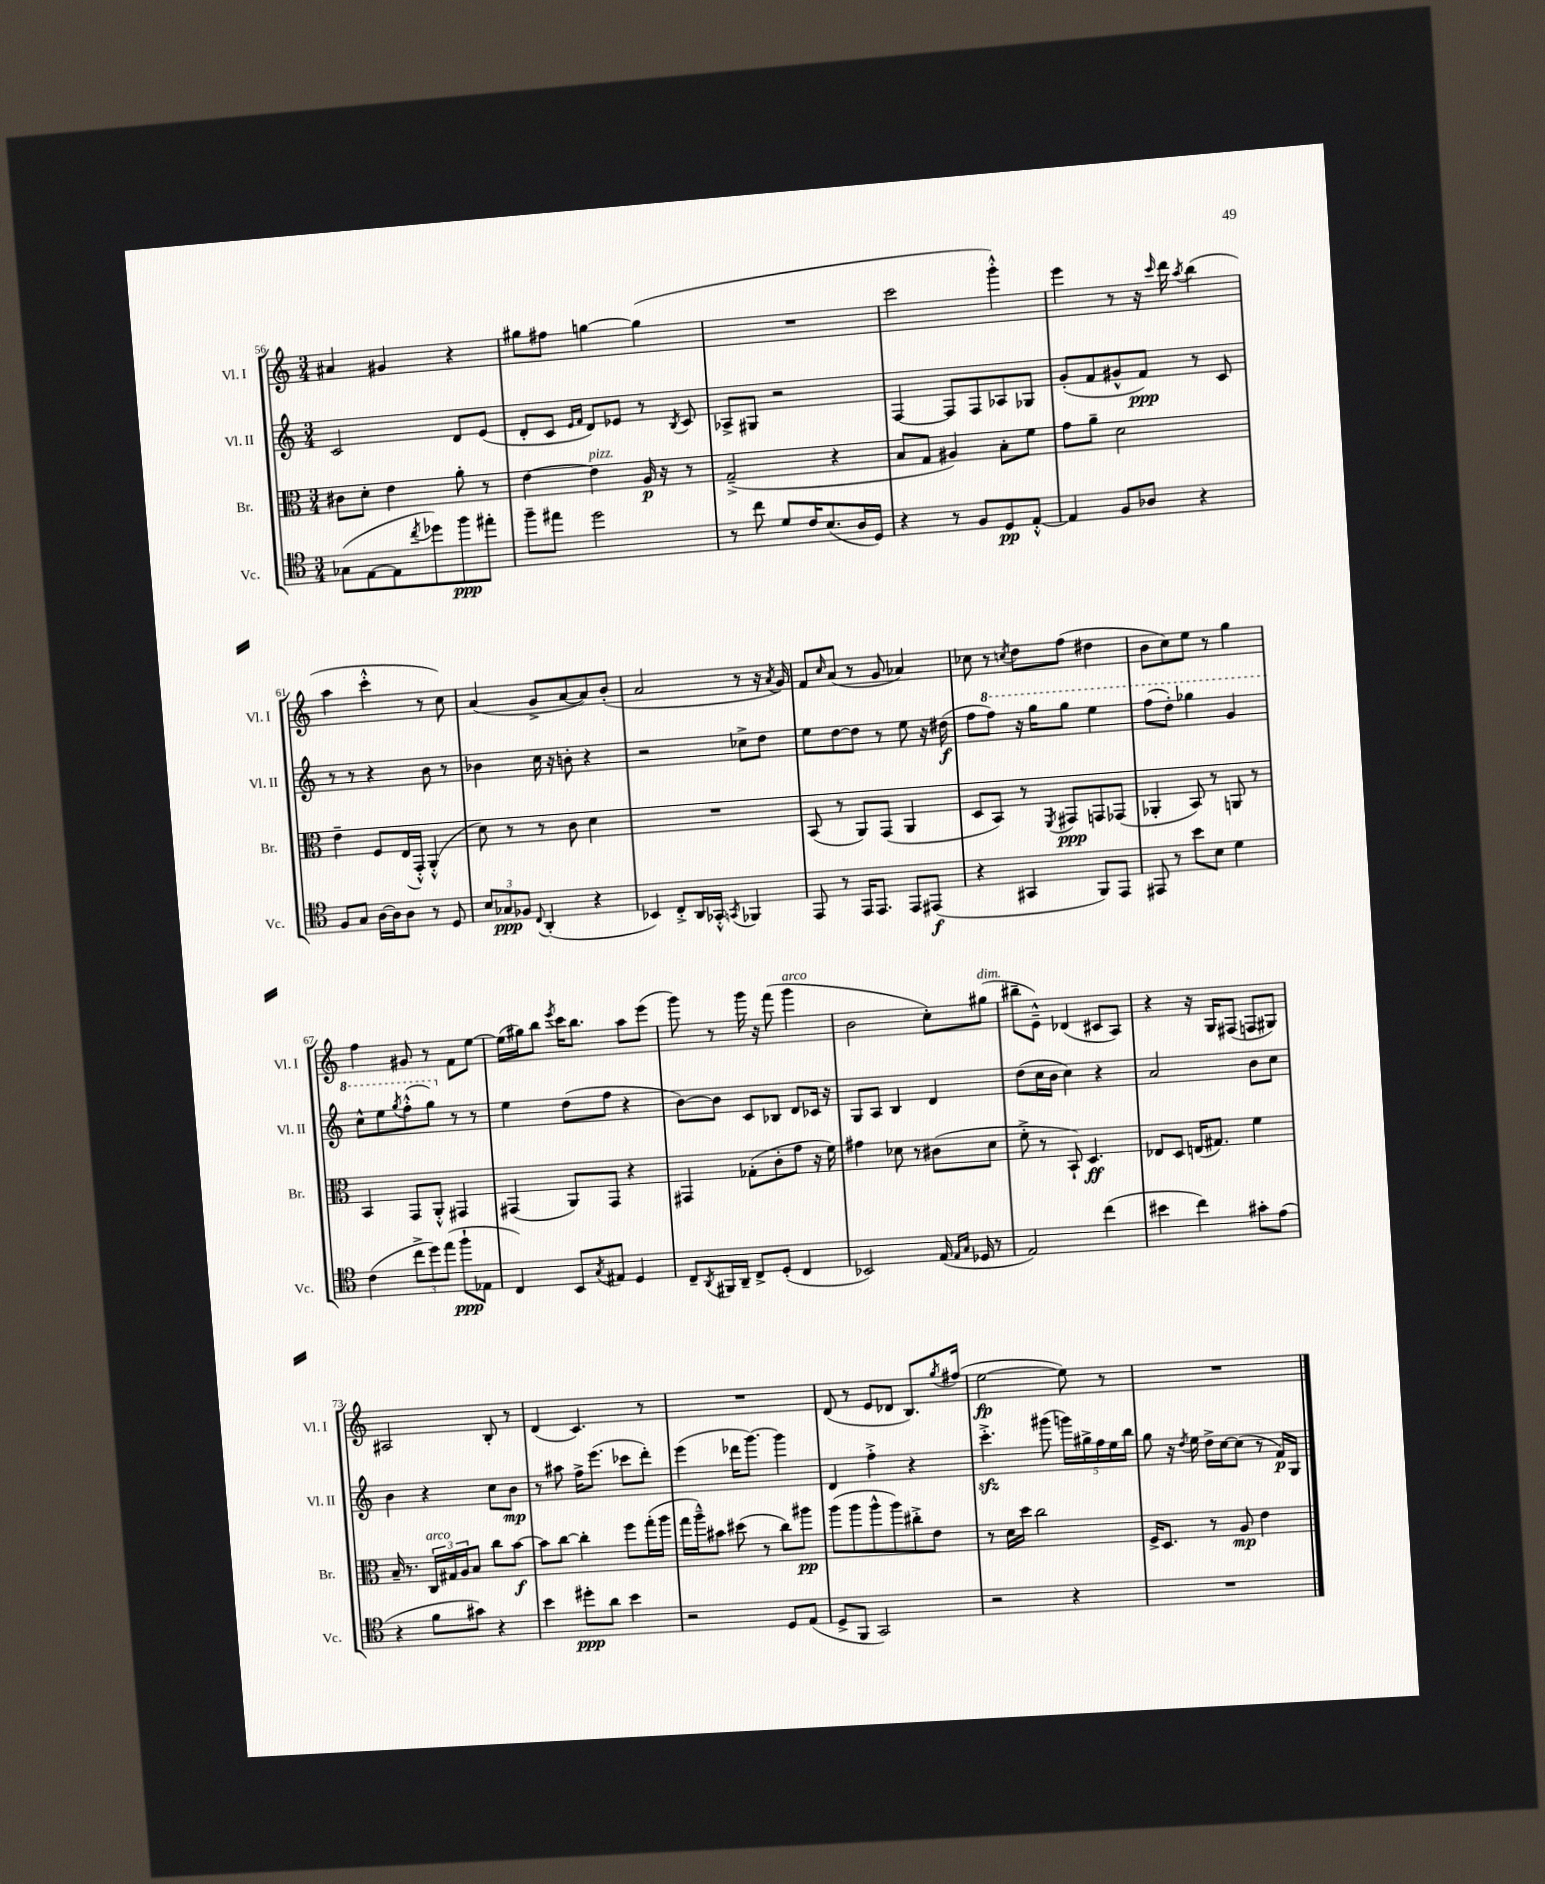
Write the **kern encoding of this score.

**kern	**dynam	**kern	**dynam	**kern	**dynam	**kern	**dynam
*part4	*part4	*part3	*part3	*part2	*part2	*part1	*part1
*staff4	*staff4	*staff3	*staff3	*staff2	*staff2	*staff1	*staff1
*I"Vc.	*	*I"Br.	*	*I"Vl. II	*	*I"Vl. I	*
*I'Vc.	*	*I'Br.	*	*I'Vl. II	*	*I'Vl. I	*
*clefC4	*	*clefC3	*	*clefG2	*	*clefG2	*
*k[]	*	*k[]	*	*k[]	*	*k[]	*
*M3/4	*	*M3/4	*	*M3/4	*	*M3/4	*
=56	=56	=56	=56	=56	=56	=56	=56
(8G-X\L	.	8c#X\L	.	2c/	.	4a#X/	.
[8E\	.	8d'\J	.	.	.	.	.
8E\]	.	4e\	.	.	.	4g#X/	.
8qcc/	.	.	.	.	.	.	.
8dd-X\)	.	.	.	.	.	.	.
8ff\	ppp	8a'\	.	8d/L	.	4r	.
8ee#X'\J	.	8r	.	(8e/J	.	.	.
=57	=57	=57	=57	=57	=57	=57	=57
8ff~\L	.	[4e\	.	8d'/L	.	8gg#X\L	.
8ee#X\J	.	.	.	8c/J	.	8ff#X\J	.
.	.	.	.	16qqe/LL	.	.	.
.	.	.	.	16qqf/JJ	.	.	.
!	!	!LO:TX:a:i:t=pizz.	!	!	!	!	!
2dd\	.	4e\]	.	8d/L)	.	[4ggn\	.
.	.	.	.	8e-X/J	.	.	.
.	.	16A/	p	8r	.	(4gg\]	.
.	.	16r	.	.	.	.	.
.	.	.	.	8qB/	.	.	.
.	.	8r	.	8c/	.	.	.
=58	=58	=58	=58	=58	=58	=58	=58
8r	.	(2G~^/	.	8A-X^/L	.	2.r	.
8cc\	.	.	.	8G#X/J	.	.	.
8d/L	.	.	.	2r	.	.	.
16c/K	.	.	.	.	.	.	.
(8.B/	.	.	.	.	.	.	.
.	.	4r	.	.	.	.	.
16A/L	.	.	.	.	.	.	.
16D/JJ)	.	.	.	.	.	.	.
=59	=59	=59	=59	=59	=59	=59	=59
4r	.	8B/L	.	[4F/	.	2ccc\	.
.	.	8G/J	.	.	.	.	.
8r	.	4A#X/)	.	8F/L]	.	.	.
8F/L	.	.	.	8F/	.	.	.
8D/	pp	8B'\L	.	8A-X/	.	4ggg'^^\)	.
[8E'^^/J	.	8f\J	.	8G-X/J	.	.	.
=60	=60	=60	=60	=60	=60	=60	=60
4E/]	.	8g\L	.	(8g'/L	.	4eee\	.
.	.	8a~\J	.	8f/	.	.	.
8F/L	.	2d\	.	8g#X^^/	.	8r	.
8A-X/J	.	.	.	8f/J)	ppp	16r	.
.	.	.	.	.	.	16qqccc/	.
.	.	.	.	.	.	16ddd\	.
.	.	.	.	.	.	8qaa/	.
4r	.	.	.	8r	.	(4bb\	.
.	.	.	.	8c/	.	.	.
!!LO:LB:g=z
=61	=61	=61	=61	=61	=61	=61	=61
8F/L	.	4e~\	.	8r	.	4aa\	.
8G/J	.	.	.	8r	.	.	.
[16A\LL	.	8F/L	.	4r	.	4ccc'^^\	.
16A\J]	.	.	.	.	.	.	.
8A\J	.	(16E/L	.	.	.	.	.
.	.	16GG'^^/JJ)	.	.	.	.	.
8r	.	(4AA'^^/	.	8b\	.	8r	.
8D/	.	.	.	8r	.	8cc\)	.
=62	=62	=62	=62	=62	=62	=62	=62
12B/L	.	8d\)	.	4b-X\	.	(4a/	.
12G-X/	ppp	.	.	.	.	.	.
.	.	8r	.	.	.	.	.
12F-X/J	.	.	.	.	.	.	.
8qqC/	.	.	.	.	.	.	.
(4AA'/	.	8r	.	16cc\	.	8g^/L	.
.	.	.	.	16r	.	.	.
.	.	8c\	.	8bn'\	.	[8a/	.
4r	.	4d\	.	4r	.	8a/])	.
.	.	.	.	.	.	(8b'/J	.
=63	=63	=63	=63	=63	=63	=63	=63
4BB-X/)	.	2.r	.	2r	.	2a/	.
8C'^/L	.	.	.	.	.	.	.
16AA/L	.	.	.	.	.	.	.
16GG-X'^^/JJ	.	.	.	.	.	.	.
8qGGn/	.	.	.	.	.	.	.
4FF-X/	.	.	.	8cc-X^\L	.	8r	.
.	.	.	.	8dd\J	.	16r	.
.	.	.	.	.	.	8qa/	.
.	.	.	.	.	.	16g/)	.
=64	=64	=64	=64	=64	=64	=64	=64
8EE/	.	(8BB/	.	8ee\L	.	8f/L	.
.	.	.	.	.	.	16qqcc/	.
8r	.	8r	.	[8dd\	.	(8a/J	.
16EE/KL	.	8AA/L)	.	8dd\J]	.	8r	.
8.EE/J	.	.	.	.	.	.	.
.	.	(8GG/J	.	8r	.	8g/	.
8EE/L	.	4AA/	.	8ee\	.	4a-X/)	.
(8EE#X/J	f	.	.	16r	.	.	.
.	.	.	.	(16dd#X\	f	.	.
=65	=65	=65	=65	=65	=65	=65	=65
4r	.	8D/L	.	8ff\L	.	8cc-X\	.
*	*	*	*	*8va	*	*	*
.	.	8BB/J)	.	8fff\J)	.	8r	.
.	.	.	.	.	.	8qccn/	.
4GG#X/	.	8r	.	16r	.	8dd\L	.
.	.	.	.	16ggg\KL	.	.	.
.	.	8qFF/	.	.	.	.	.
.	.	8GG#X/L	ppp	8ggg\J	.	(8ff\J	.
8FF/L)	.	8GGn/	.	4eee\	.	4dd#X\	.
8EE/J	.	(8GG-X/J	.	.	.	.	.
=66	=66	=66	=66	=66	=66	=66	=66
8EE#X/	.	4AA-X'/	.	(8fff\L	.	8b\L	.
8r	.	.	.	8ddd'\J)	.	8cc\)	.
8b\L	.	8BB/)	.	4ggg-X\	.	8ee\J	.
8B\J	.	8r	.	.	.	8r	.
4d\	.	8AAn/	.	4gg/	.	4gg\	.
.	.	8r	.	.	.	.	.
!!LO:LB:g=z
=67	=67	=67	=67	=67	=67	=67	=67
(4c\	.	4BB/	.	8ccc^^\L	.	4ff\	.
.	.	.	.	8eee\	.	.	.
.	.	.	.	8qggg/	.	.	.
12cc^\L	.	8GG/L	.	(8fff'^^\	.	8g#X/	.
12dd\)	.	.	.	.	.	.	.
.	.	8AA'^^/J	.	8ggg\J)	.	8r	.
(12ee\J	.	.	.	.	.	.	.
*	*	*	*	*X8va	*	*	*
8ff`\L	ppp	4GG#X/	.	8r	.	8f\L	.
8E-X\J	.	.	.	8r	.	[8ee\J	.
=68	=68	=68	=68	=68	=68	=68	=68
4C/)	.	(4GG#X/	.	4ee\	.	(16ee\LL]	.
.	.	.	.	.	.	16gg#X\J)	.
.	.	.	.	.	.	8bb\J	.
.	.	.	.	.	.	8qeee/	.
8BB/L	.	8AA/L)	.	(8dd\L	.	16ccc\KL	.
.	.	.	.	.	.	8.bb\J	.
8qG/	.	.	.	.	.	.	.
8E#X/J	.	8GG#/J	.	8ff\J	.	.	.
4D/	.	4r	.	4r	.	8aa\L	.
.	.	.	.	.	.	(8eee\J	.
=69	=69	=69	=69	=69	=69	=69	=69
8C~/L	.	4GG#X/	.	[8b\L)	.	8ggg\)	.
8qAA/	.	.	.	.	.	.	.
16FF#X/L	.	.	.	8b\J]	.	8r	.
16AA~/JJ	.	.	.	.	.	.	.
8C^/L	.	(8G-X'\L	.	8c/L	.	16ggg\	.
.	.	.	.	.	.	16r	.
(8D'/J	.	8c'\	.	8B-X/J	.	(8fff\	.
!	!	!	!	!	!	!LO:TX:a:i:t=arco	!
4C/	.	8g\J	.	8d/L	.	4ggg\	.
.	.	16r	.	16c-X/Jk	.	.	.
.	.	16f\)	.	16r	.	.	.
=70	=70	=70	=70	=70	=70	=70	=70
2BB-X/)	.	4g#X\	.	8G/L	.	2b\	.
.	.	.	.	8A/J	.	.	.
.	.	8d-X\	.	4B/	.	.	.
.	.	8r	.	.	.	.	.
(16E/	.	(8c#X\L	.	4d/	.	8cc'\L)	.
16qqE/LL	.	.	.	.	.	.	.
16qqG/JJ	.	.	.	.	.	.	.
16D-X/	.	.	.	.	.	.	.
!	!	!	!	!	!	!LO:TX:a:i:t=dim.	!
8r	.	8d-\J	.	.	.	(8gg#X\J	.
=71	=71	=71	=71	=71	=71	=71	=71
2E/)	.	8f'^\	.	(8dd\L	.	8bb#X~\L	.
.	.	8r	.	16cc\L	.	8e~^^\J)	.
.	.	.	.	16b\JJ	.	.	.
.	.	8BB`/)	.	4cc\)	.	(4d-X/	.
.	.	4.D/	ff	.	.	.	.
(4cc\	.	.	.	4r	.	8c#X/L	.
.	.	.	.	.	.	8A/J)	.
=72	=72	=72	=72	=72	=72	=72	=72
4b#X\	.	8E-X/L	.	2a/	.	4r	.
.	.	8D/J	.	.	.	.	.
4cc\)	.	(16En/KL	.	.	.	16r	.
.	.	8.G#X/J)	.	.	.	16G/KL	.
.	.	.	.	.	.	(8F#X/J	.
8g#X'\L	.	4f\	.	8b\L	.	8Fn/L	.
(8e\J	.	.	.	8cc\J	.	8G#X/J)	.
!!LO:LB:g=z
=73	=73	=73	=73	=73	=73	=73	=73
4r	.	16B~/	.	4b\	.	2A#X/	.
.	.	8.r	.	.	.	.	.
!	!	!LO:TX:a:i:t=arco	!	!	!	!	!
8f\L	.	24C/LL	.	4r	.	.	.
.	.	24G#X/	.	.	.	.	.
.	.	24A/J	.	.	.	.	.
8g#X\J)	.	8B/J	.	.	.	.	.
4r	.	8cc\L	.	8cc\L	.	8B'/	.
.	.	[8b\J	f	8b\J	mp	8r	.
=74	=74	=74	=74	=74	=74	=74	=74
4b\	.	8b\L]	.	8r	.	(4d/	.
.	.	[8cc\J	.	8aa#X\	.	.	.
8dd#X'\L	ppp	4cc'\]	.	16ff^\KL	.	4.c/)	.
.	.	.	.	(8.eee\J	.	.	.
8a\J	.	.	.	.	.	.	.
4b\	.	8ff\L	.	8ccc-X\L	.	.	.
.	.	(16gg'\L	.	8ddd'\J)	.	8r	.
.	.	16aa\JJ	.	.	.	.	.
=75	=75	=75	=75	=75	=75	=75	=75
2r	.	16gg\LL	.	(4eee\	.	2.r	.
.	.	16aa~^^\J)	.	.	.	.	.
.	.	8b#X\J	.	.	.	.	.
.	.	(8dd#X\	.	16ddd-X\KL	.	.	.
.	.	.	.	[8.ggg\J)	.	.	.
.	.	8r	.	.	.	.	.
8D/L	.	8cc\L)	.	4ggg\]	.	.	.
(8E/J	.	8aa#X\J	pp	.	.	.	.
=76	=76	=76	=76	=76	=76	=76	=76
8D^/L	.	(8aa\L	.	4d/	.	(8d/	.
8FF/J	.	8aa\	.	.	.	8r	.
2GG/)	.	8aa^^\	.	4ff'^\	.	8e/L	.
.	.	8aa\)	.	.	.	8d-X/J	.
.	.	8cc#X'^\	.	4r	.	8.B/L)	.
.	.	8e\J	.	.	.	.	.
.	.	.	.	.	.	8qgg/	.
.	.	.	.	.	.	(16ff#X/Jk	.
=77	=77	=77	=77	=77	=77	=77	=77
2r	.	8r	.	4.ccczz'^\	.	[2ee\	fp
.	.	16d\LL	.	.	.	.	.
.	.	16dd\JJ	.	.	.	.	.
.	.	2cc\	.	.	.	.	.
.	.	.	.	(8ggg#X\	.	.	.
4r	.	.	.	20gggn\LL)	.	8ee\])	.
.	.	.	.	20gg#X^\	.	.	.
.	.	.	.	20ff\	.	.	.
.	.	.	.	.	.	8r	.
.	.	.	.	20ee\	.	.	.
.	.	.	.	20bb\JJ	.	.	.
=78	=78	=78	=78	=78	=78	=78	=78
2.r	.	16F^/KL	.	8gg\	.	2.r	.
.	.	8.D/J	.	.	.	.	.
.	.	.	.	16r	.	.	.
.	.	.	.	8qdd/	.	.	.
.	.	.	.	16ee\	.	.	.
.	.	8r	.	16dd^\LL	.	.	.
.	.	.	.	[16cc\J	.	.	.
.	.	8A/	mp	(8cc\J]	.	.	.
.	.	4e\	.	8r	.	.	.
.	.	.	.	16f/LL)	p	.	.
.	.	.	.	16G/JJ	.	.	.
==	==	==	==	==	==	==	==
*-	*-	*-	*-	*-	*-	*-	*-
